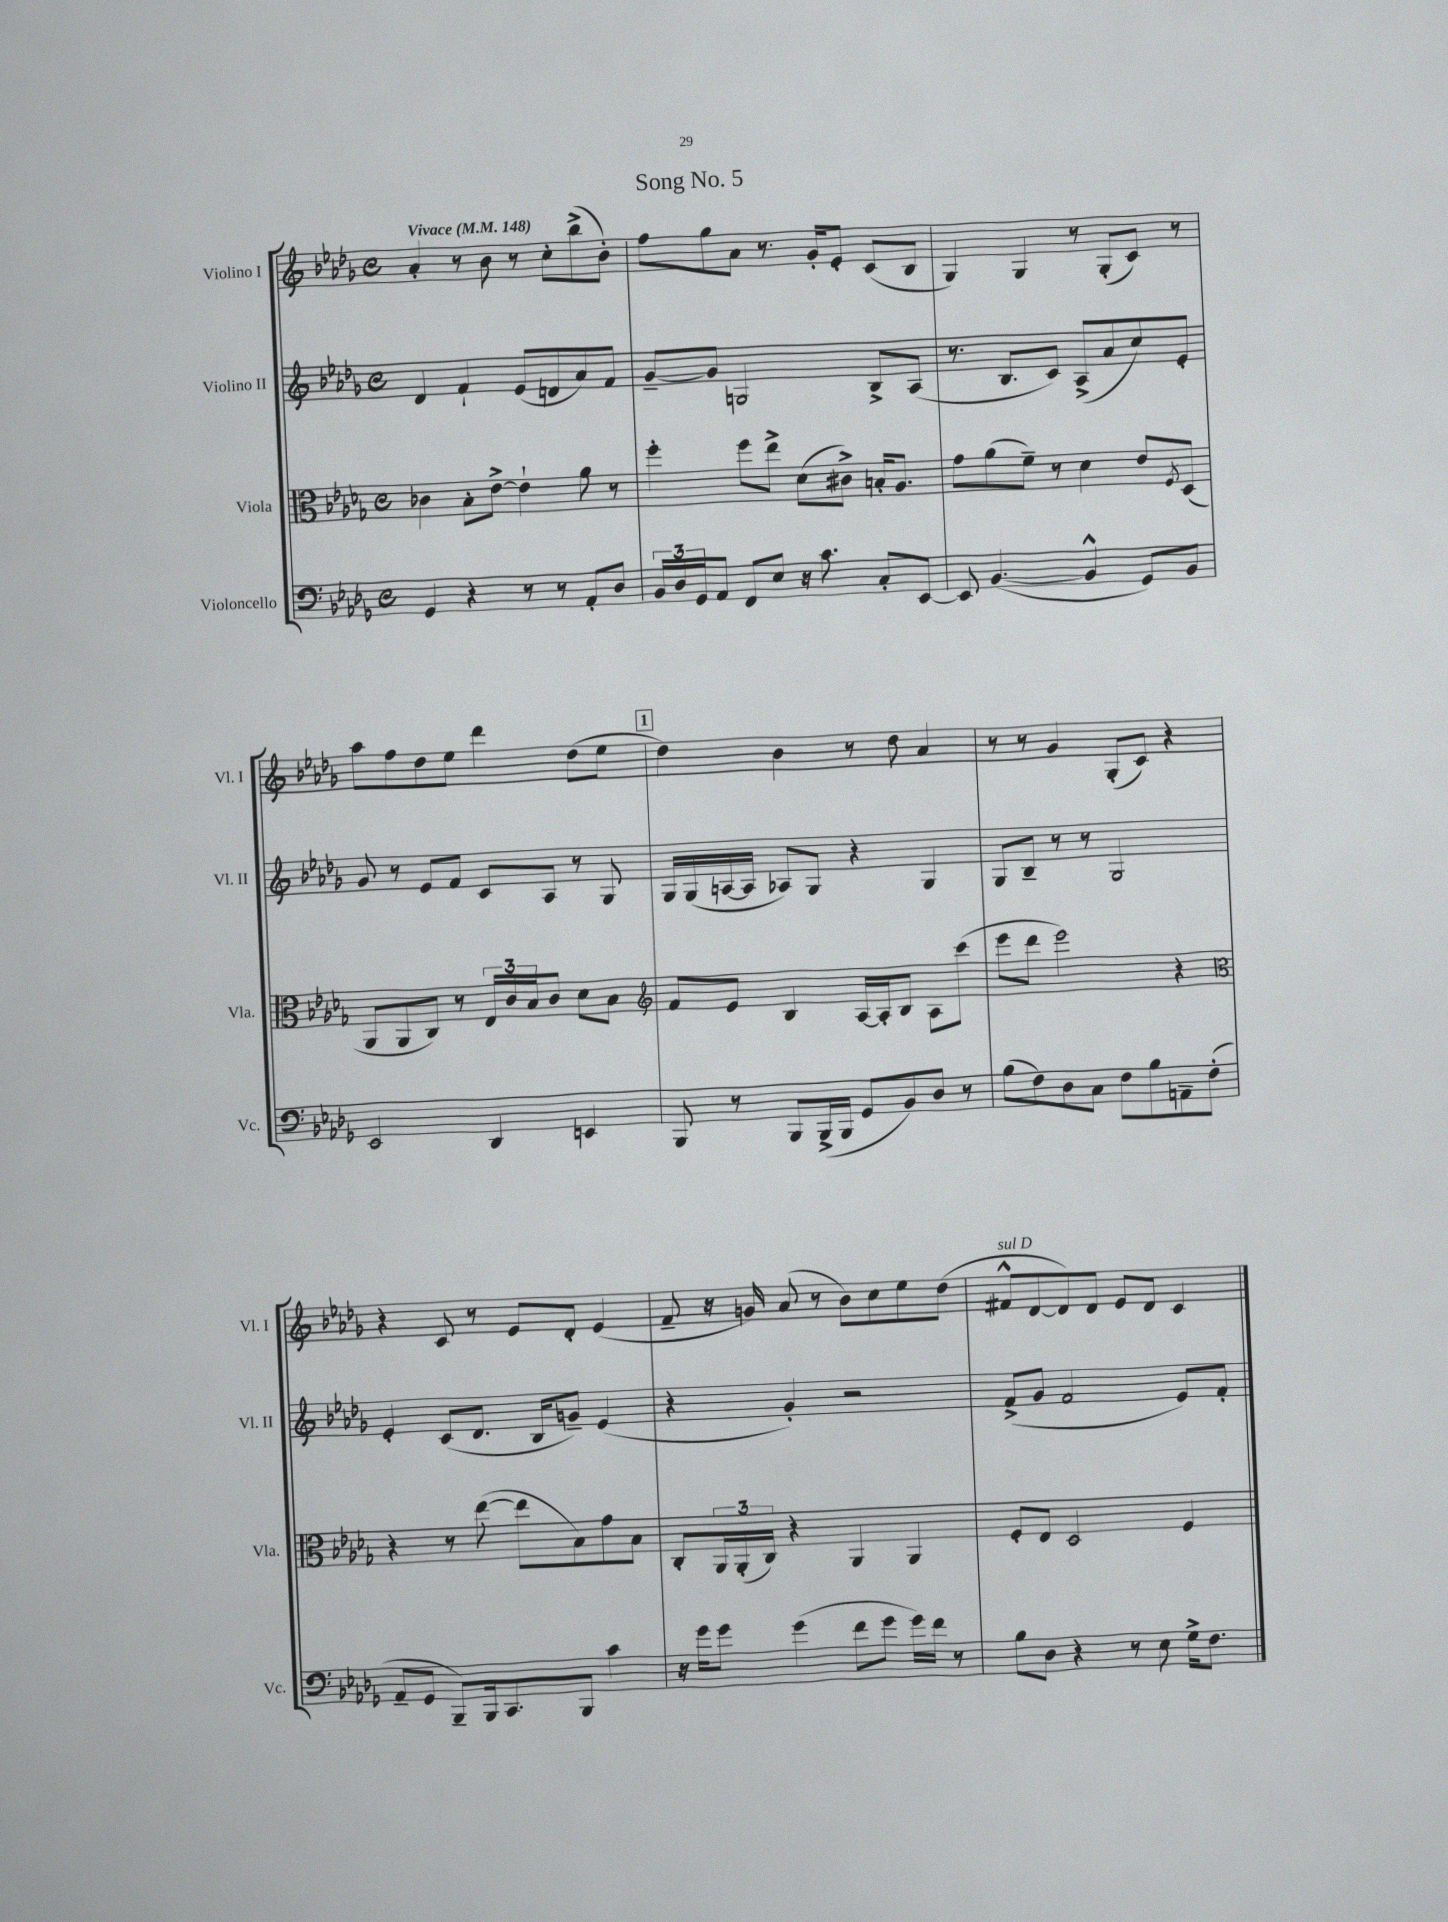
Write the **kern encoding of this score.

**kern	**kern	**kern	**kern
*part4	*part3	*part2	*part1
*staff4	*staff3	*staff2	*staff1
*I"Violoncello	*I"Viola	*I"Violino II	*I"Violino I
*I'Vc.	*I'Vla.	*I'Vl. II	*I'Vl. I
*clefF4	*clefC3	*clefG2	*clefG2
*k[b-e-a-d-g-]	*k[b-e-a-d-g-]	*k[b-e-a-d-g-]	*k[b-e-a-d-g-]
*M4/4	*M4/4	*M4/4	*M4/4
*met(c)	*met(c)	*met(c)	*met(c)
*MM148	*MM148	*MM148	*MM148
=1	=1	=1	=1
!	!	!	!LO:TX:a:B:t=Vivace
4GG-/	4c-X\	4d-/	4a-'/
4r	8B-'\L	4f`/	8r
.	[8e-^\J	.	8b-\
8r	4e-`\]	(8e-/L	8r
8r	.	8dn/	8cc'\L
8AA-'/L	8a-\	8a-/)	(8bb-^\
8D-/J	8r	8f/J	8b-'\J)
=2	=2	=2	=2
24BB-/LL	4ff'\	[8g-~/L	8ff\L
24D-/	.	.	.
24GG-/J	.	.	.
8AA-/J	.	8g-/J]	8gg-\
8FF/L	8ff\L	2Gn/	8a-\J
8E-/J	8ee-^\J	.	8.r
16r	(8d-\L	.	.
8.c\	.	.	16g-'/KL
.	8c#X^\J)	.	8e-'/J
8C'/L	16Bn'/KL	8B-^/L	(8c/L
.	8.A-/J	.	.
[8EE-/J	.	(8A-/J	8B-/J
=3	=3	=3	=3
8EE-/]	8g-\L	8.r	4G-/)
([4.BB-/	(8a-\	.	.
.	.	8.B-/L	.
.	8f~\J)	.	4G-/
.	8r	8c/J)	.
4BB-^^/]	4d-\	(8A-^/L	8r
.	.	8a-/	(8G-'/L
8GG-/L)	8e-/L	8cc/)	8c/J)
.	8qF/	.	.
8BB-/J	(8D-/J	8e-'/J	8r
!!LO:LB:g=z
=4	=4	=4	=4
2EE-/	8AA-/L	8g-/	8aa-\L
.	8AA-/	8r	8ff\
.	8C/J)	8e-/L	8dd-\
.	8r	8f/J	8ee-\J
4DD-/	24E-/LL	8c/L	4ddd-\
.	24c/	.	.
.	24B-/J	.	.
.	8c/J	8A-/J	.
4EEn/	8d-\L	8r	(8dd-\L
.	8B-\J	8G-/	8ee-\J
!!LO:REH:place=s1:t=1
=5	=5	=5	=5
*	*clefG2	*	*
8BBB-/	8f/L	16G-/LL	4dd-\)
.	.	(16G-/	.
8r	8e-/J	[16An/	.
.	.	16A/JJ]	.
8BBB-/L	4B-/	8A-X/L)	4b-\
(16BBB-^/L	.	8G-/J	.
16BBB-/JJ	.	.	.
8GG-/L	[16A-/LL	4r	8r
.	16A-'/J]	.	.
8BB-/)	8B-/J	.	8dd-\
8D-/J	8A-\L	4G-/	4a-/
8r	(8ccc\J	.	.
=6	=6	=6	=6
(8B-\L	8eee-\L	8G-/L	8r
8F\)	8ddd-\J	8B-~/J	8r
8D-\	2eee-\)	8r	4g-/
8C\J	.	8r	.
8F\L	.	2G-/	(8G-'/L
8B-\	.	.	8c/J)
8AAn~\	4r	.	4r
(8F'\J	.	.	.
!!LO:LB:g=z
=7	=7	=7	=7
*	*clefC3	*	*
8AA-~/L	4r	4e-'/	4r
8GG-/J	.	.	.
8BBB-~/L)	8r	(8c/L	8c/
16BBB-/k	([8ee-\	8.d-/J	8r
8.CC/	.	.	.
.	8ee-\L]	.	8e-/L
.	.	16B-/KL	.
8BBB-/J	8B-\)	8gn~/J)	8d-'/J
4c\	8g-\	(4e-/	(4e-/
.	8B-\J	.	.
=8	=8	=8	=8
16r	8C'/L	4r	8f~/
16g-\KL	.	.	.
8g-\J	24AA-/L	.	16r
.	(24AA-'/	.	.
.	.	.	16gn/)
.	24C/JJ)	.	.
(4g-\	4r	4g-'/)	(8a-/
.	.	.	8r
8f\L	4AA-/	2r	8b-\L)
8g-\J	.	.	8cc\
16g-\LL)	4AA-/	.	8ee-\
16f\JJ	.	.	.
8r	.	.	(8dd-\J
=9	=9	=9	=9
!	!	!	!LO:TX:a:i:t=sul D
8B-\L	8F'/L	(8f^/L	8f#X^^/L
8D-\J	8E-/J	8g-/J	[8d-/
4r	2D-/	2f/	8d-/])
.	.	.	8d-/J
8r	.	.	8e-/L
8E-\	.	.	8d-/J
16G-^\KL	4F/	8e-/L)	4c/
8.F\J	.	.	.
.	.	8f'/J	.
==	==	==	==
*-	*-	*-	*-
